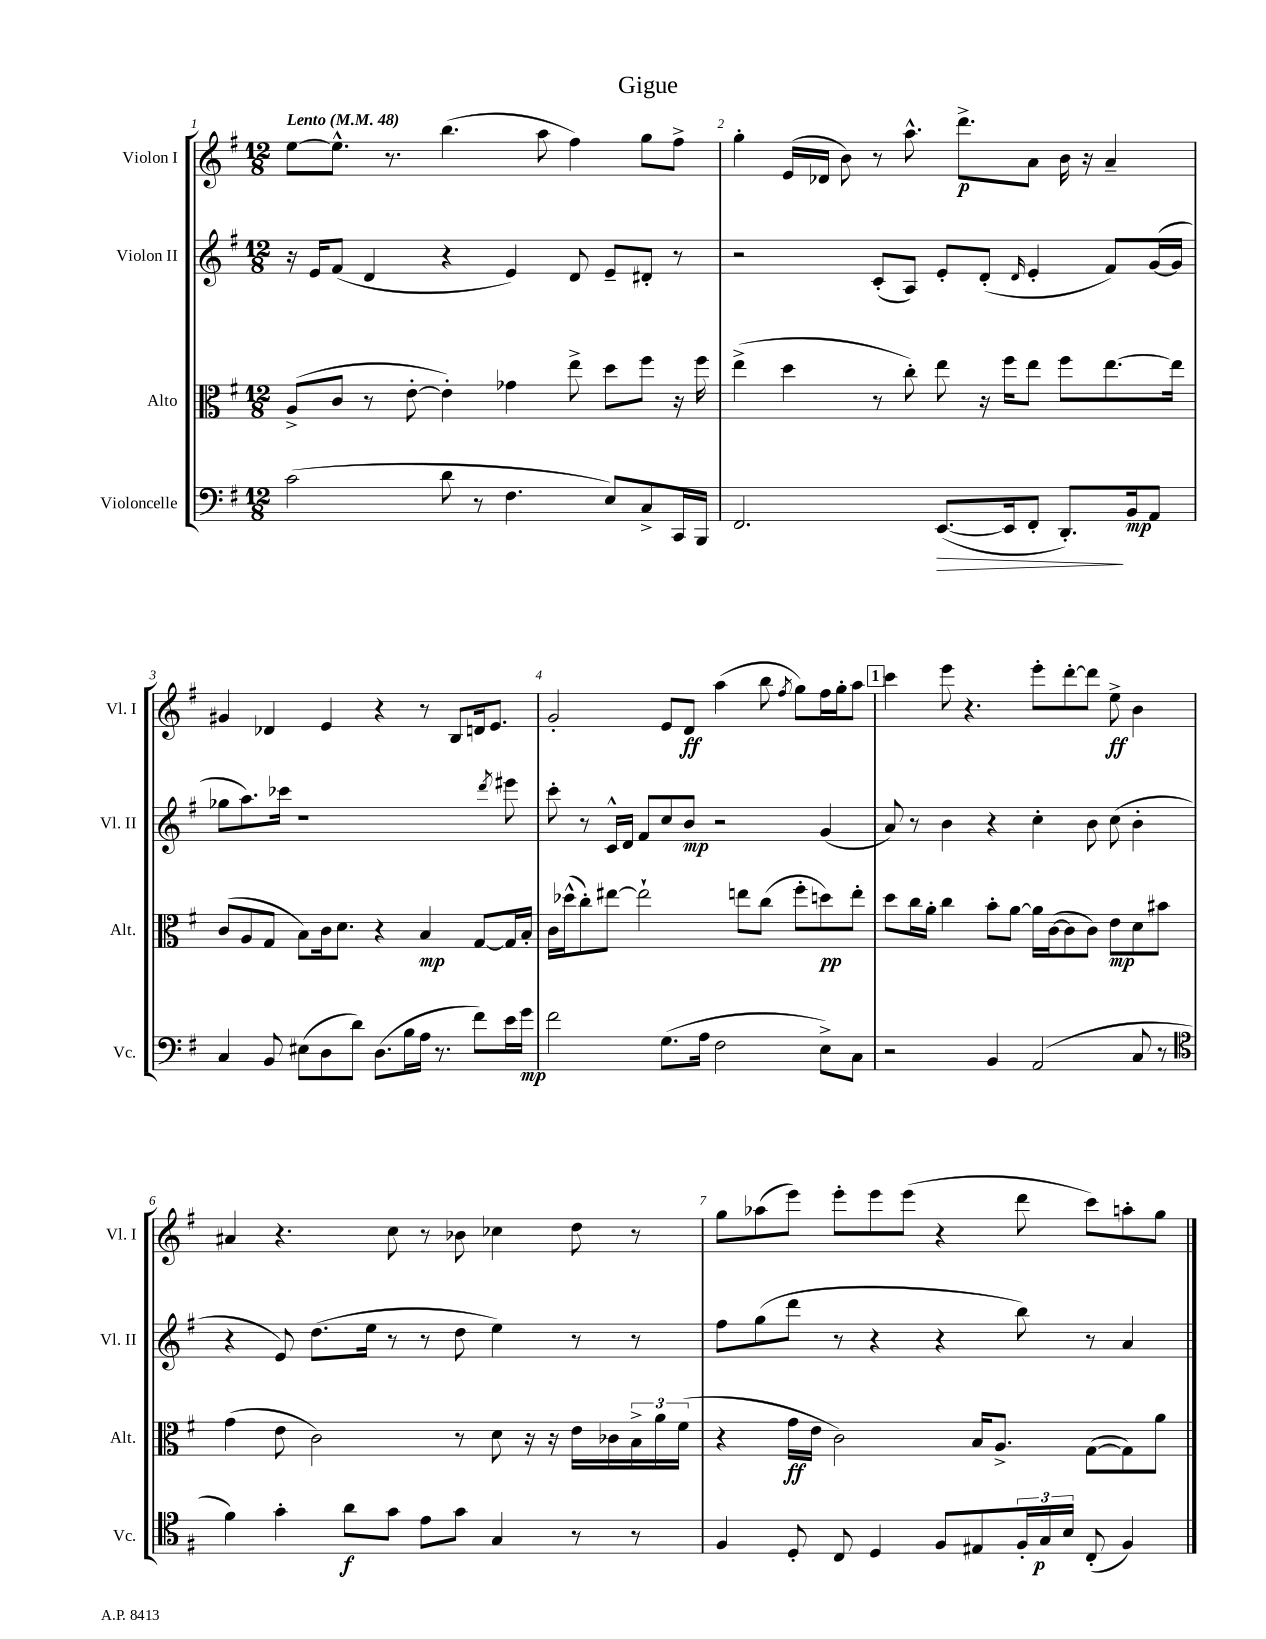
\header { title = "Gigue" }
<<
\new StaffGroup <<
\new Staff = "s0" \with { instrumentName = "Violon I" shortInstrumentName = "Vl. I" } {
    \clef treble \key g \major \numericTimeSignature \time 12/8 \tempo "Lento" 4 = 48
    e''8~ e''8.-^ r8. b''4.( a''8 fis''4) g''8 fis''8-> |
    g''4-. e'16( des'16 b'8) r8 a''8.-^ d'''8.->\p a'8 b'16 r16 a'4-- |
    gis'4 des'4 e'4 r4 r8 b8 d'16 e'8. |
    g'2-. e'8 d'8\ff a''4( b''8 \acciaccatura { fis''8 } g''8) fis''16 g''16-. a''8 |
    \mark \markup { \box "1" } c'''4 e'''8 r4. e'''8-. d'''8~-. d'''8 e''8->\ff b'4 |
    ais'4 r4. c''8 r8 bes'8 ces''4 d''8 r8 |
    g''8 aes''8( e'''8) e'''8-. e'''8 e'''8( r4 d'''8 c'''8) a''8-. g''8 \bar "|." |
}
\new Staff = "s1" \with { instrumentName = "Violon II" shortInstrumentName = "Vl. II" } {
    \clef treble \key g \major \numericTimeSignature \time 12/8
    r16 e'16 fis'8( d'4 r4 e'4) d'8 e'8-- dis'8-. r8 |
    r2 c'8-.( a8) e'8-. d'8-.( \grace { d'16 } e'4-. fis'8) g'16~( g'16 |
    ges''8 a''8.) ces'''16 r1 \acciaccatura { d'''8 } eis'''8 |
    c'''8-. r8 c'16-^ d'16 fis'8 c''8 b'8\mp r2 g'4( |
    \mark \markup { \box "1" } a'8) r8 b'4 r4 c''4-. b'8 c''8( b'4-. |
    r4 e'8) d''8.( e''16 r8 r8 d''8 e''4) r8 r8 |
    fis''8 g''8( d'''8 r8 r4 r4 b''8) r8 a'4 \bar "|." |
}
\new Staff = "s2" \with { instrumentName = "Alto" shortInstrumentName = "Alt." } {
    \clef alto \key g \major \numericTimeSignature \time 12/8
    a8->( c'8 r8 e'8~-. e'4-.) ges'4 e''8-> d''8 fis''8 r16 fis''16 |
    e''4->( d''4 r8 c''8-.) e''8 r16 fis''16 e''8 fis''8 e''8.~ e''16 |
    c'8( a8 g8 b8) c'16 d'8. r4 b4\mp g8~ g16 b16-. |
    c'16 des''16-^( c''8-.) eis''8~ eis''2-! e''8 c''8( fis''8-. d''8\pp) e''8-. |
    \mark \markup { \box "1" } d''8 c''16 a'16-. c''4 b'8-. a'8~ a'16 c'16~( c'8 c'8) e'8\mp d'8 bis'8 |
    g'4( e'8 c'2) r8 d'8 r16 r16 e'16 ces'16 \tuplet 3/2 { b16-> a'16 fis'16( } |
    r4 g'16\ff e'16 c'2) b16 a8.-> g8~( g8) a'8 \bar "|." |
}
\new Staff = "s3" \with { instrumentName = "Violoncelle" shortInstrumentName = "Vc." } {
    \clef bass \key g \major \numericTimeSignature \time 12/8
    c'2( d'8 r8 fis4. e8) c8-> c,16 b,,16 |
    fis,2. e,8.~\>( e,16 fis,8-. d,8.-.\!) b,16\mp a,8 |
    c4 b,8 eis8( d8 d'8) d8.( b16 a16 r8. fis'8) e'16 g'16\mp |
    fis'2 g8.( a16 fis2 e8->) c8 |
    \mark \markup { \box "1" } r2 b,4 a,2( c8 r8 |
    \clef tenor fis'4) g'4-. a'8\f g'8 e'8 g'8 g4 r8 r8 |
    fis4 d8-. c8 d4 fis8 eis8 \tuplet 3/2 { fis16-. g16\p b16 } c8-.( fis4) \bar "|." |
}
>>
>>
\layout { \context { \Score \override BarNumber.break-visibility = ##(#f #t #t) barNumberVisibility = #all-bar-numbers-visible } }
